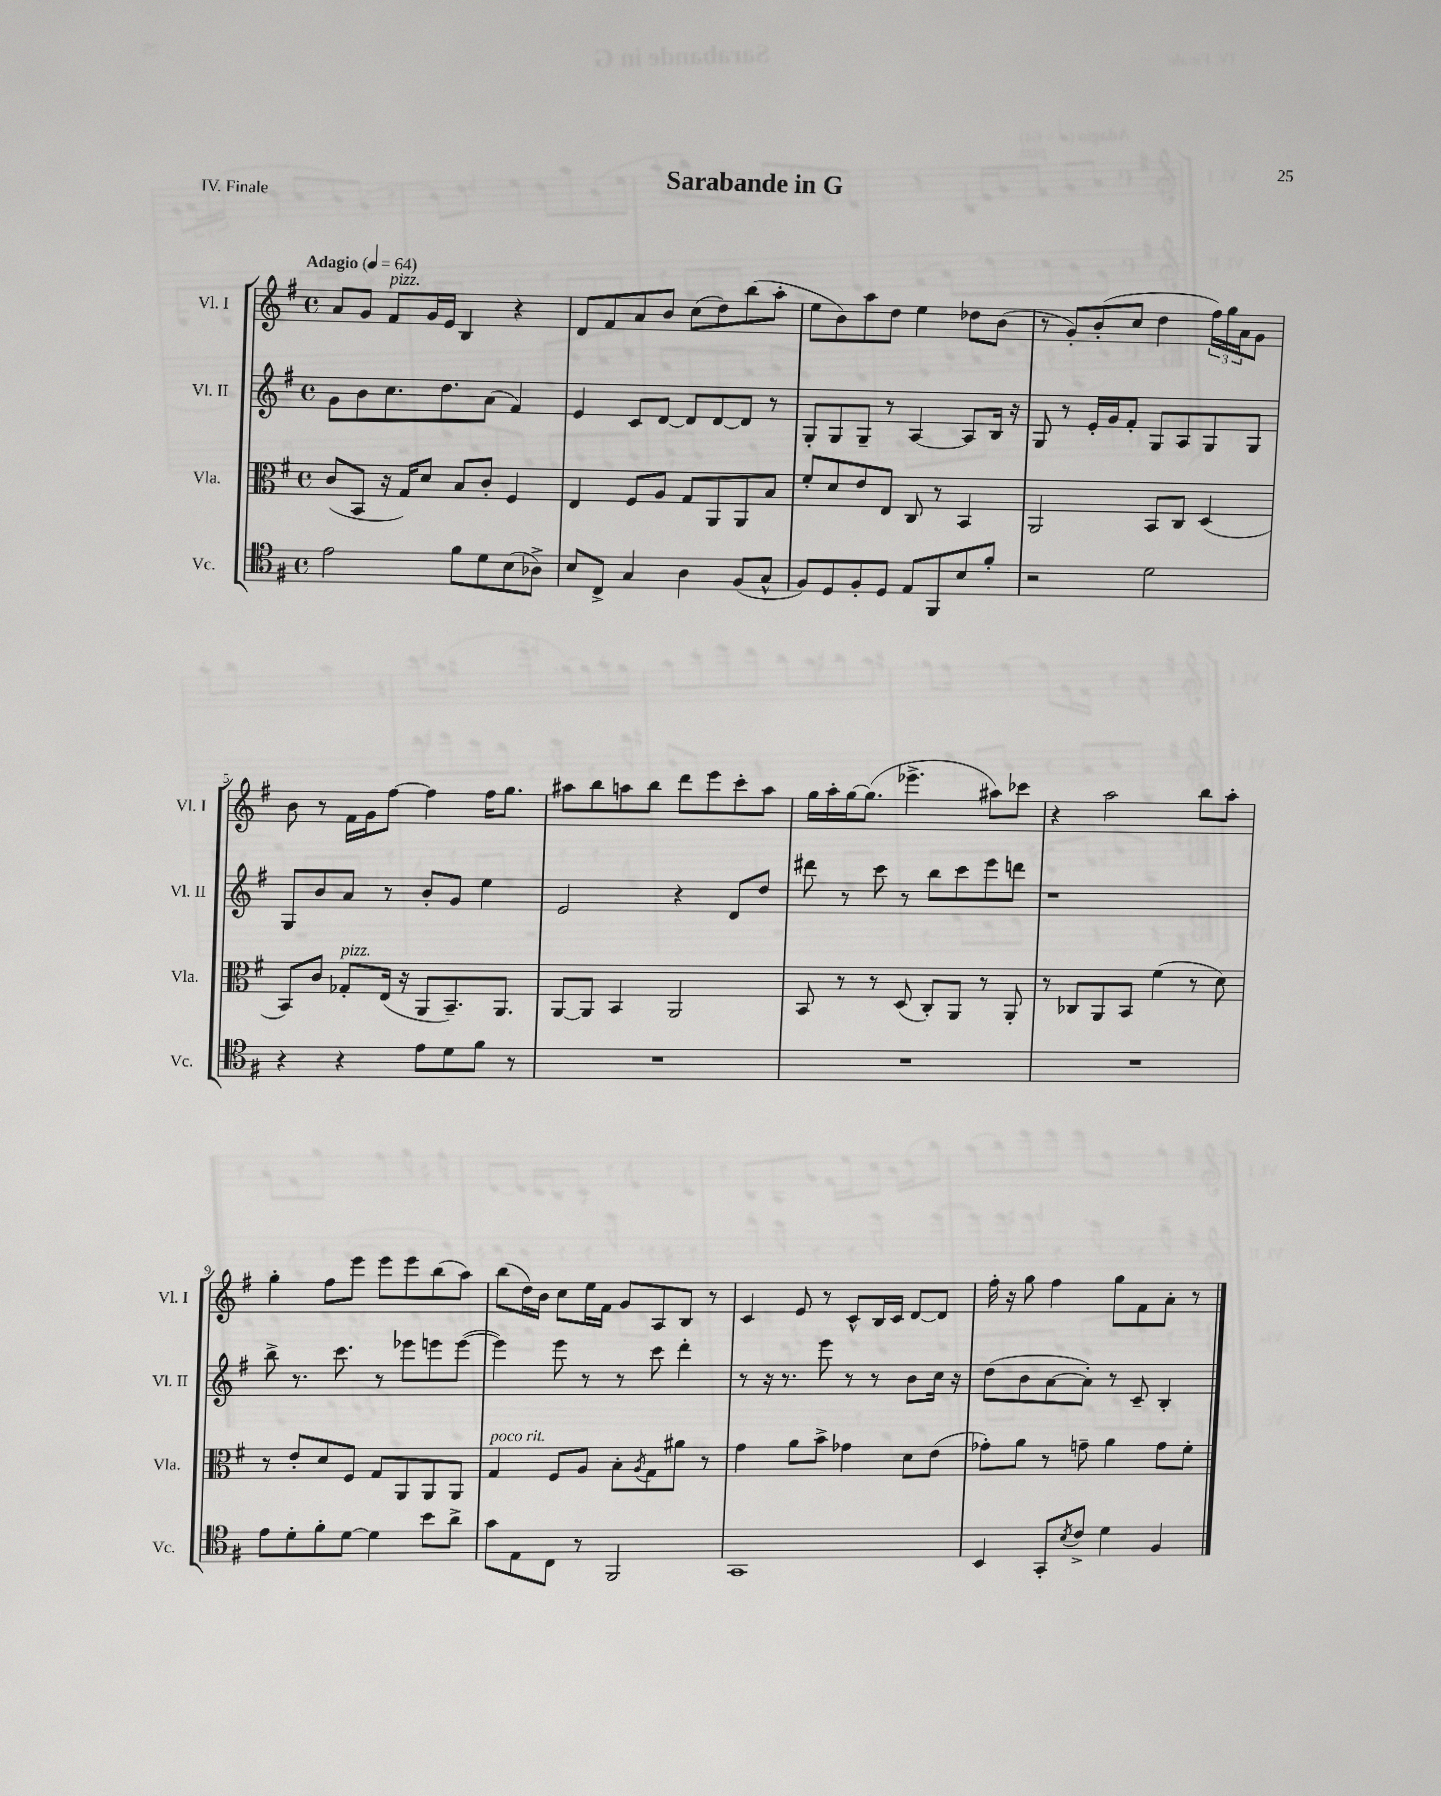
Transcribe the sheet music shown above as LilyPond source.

\header { title = "Sarabande in G" piece = "IV. Finale" }
<<
\new StaffGroup <<
\new Staff = "s0" \with { instrumentName = "Vl. I" shortInstrumentName = "Vl. I" } {
    \clef treble \key g \major \defaultTimeSignature \time 4/4 \tempo "Adagio" 4 = 64
    a'8 g'8 fis'8^\markup { \italic "pizz." } g'16 e'16 b4 r4 |
    d'8 fis'8 a'8 b'8 c''8( d''8) b''8( a''8-. |
    e''8 b'8) a''8 d''8 e''4 des''8 b'8( |
    r8 g'8-.) b'8-.( c''8 d''4 \tuplet 3/2 { fis''16) g''16 a'16 } g'8 |
    b'8 r8 fis'16 g'16 fis''8~ fis''4 fis''16 g''8. |
    ais''8 b''8 a''8 b''8 d'''8 e'''8 c'''8-. a''8 |
    g''16 a''16-. g''16~ g''8.( ees'''4.-> ais''8) ces'''8 |
    r4 a''2 b''8 a''8-. |
    g''4-. fis''8 e'''8 e'''8 e'''8 b''8( a''8) |
    b''8( d''16) b'16 c''8 e''16 fis'16 g'8 a8 b8 r8 |
    c'4 e'8 r8 c'8-^ b16 c'16 d'8~ d'8 |
    fis''16-. r16 g''8 fis''4 g''8 fis'8 a'8-. r8 \bar "|." |
}
\new Staff = "s1" \with { instrumentName = "Vl. II" shortInstrumentName = "Vl. II" } {
    \clef treble \key g \major \defaultTimeSignature \time 4/4
    g'8 b'8 c''8. d''8. a'8( fis'4) |
    e'4 c'8 d'8~ d'8 d'8~ d'8 r8 |
    g8-. g8 g8-- r8 a4~ a8 b16 r16 |
    g8 r8 e'16-. g'16 fis'8-. g8 a8 g8 g8 |
    g8 b'8 a'8 r8 b'8-. g'8 e''4 |
    e'2 r4 d'8 d''8 |
    dis'''8 r8 c'''8 r8 b''8 c'''8 e'''8 d'''8 |
    r1 |
    b''8-> r8. c'''8. r8 ees'''8 e'''8 e'''8~( |
    e'''4) e'''8 r8 r8 c'''8 d'''4-. |
    r8 r16 r8. e'''8 r8 r8 b'8 c''16 r16 |
    d''8( b'8 a'8~ a'8-.) r8 c'8-- b4-. \bar "|." |
}
\new Staff = "s2" \with { instrumentName = "Vla." shortInstrumentName = "Vla." } {
    \clef alto \key g \major \defaultTimeSignature \time 4/4
    c'8( b,8 r16 g16) d'8 b8 c'8-. fis4 |
    e4 fis8 a8 g8 a,8 a,8 b8 |
    fis'8-. d'8 e'8 e8 c8 r8 b,4 |
    a,2 b,8 c8 d4( |
    b,8) c'8 ges8-.^\markup { \italic "pizz." } e16( r16 a,8 b,8.--) a,8. |
    a,8~ a,8 b,4 a,2 |
    b,8 r8 r8 d8( c8-.) a,8 r8 a,8-. |
    r8 ces8 a,8 b,8 fis'4( r8 d'8) |
    r8 e'8-. d'8 fis8 g8 a,8 a,8 a,8 |
    g4^\markup { \italic "poco rit." } fis8 a8 b8-. \acciaccatura { a8 } g8 ais'8 r8 |
    g'4 a'8 b'8-> ges'4 d'8 e'8( |
    ges'8-.) a'8 r8 g'8-- a'4 g'8 fis'8-. \bar "|." |
}
\new Staff = "s3" \with { instrumentName = "Vc." shortInstrumentName = "Vc." } {
    \clef tenor \key g \major \defaultTimeSignature \time 4/4
    e'2 fis'8 d'8 b8( aes8->) |
    b8 c8-> g4 a4 fis8( g8-^ |
    fis8) d8 fis8-. d8 e8 fis,8 b8 fis'8-. |
    r2 d'2 |
    r4 r4 e'8 d'8 fis'8 r8 |
    R1 |
    R1 |
    R1 |
    e'8 d'8-. fis'8-. d'8~ d'4 b'8 a'8-> |
    g'8 e8 c8 r8 fis,2 |
    g,1 |
    b,4 g,8-. \acciaccatura { b8 } c'8-> d'4 fis4 \bar "|." |
}
>>
>>
